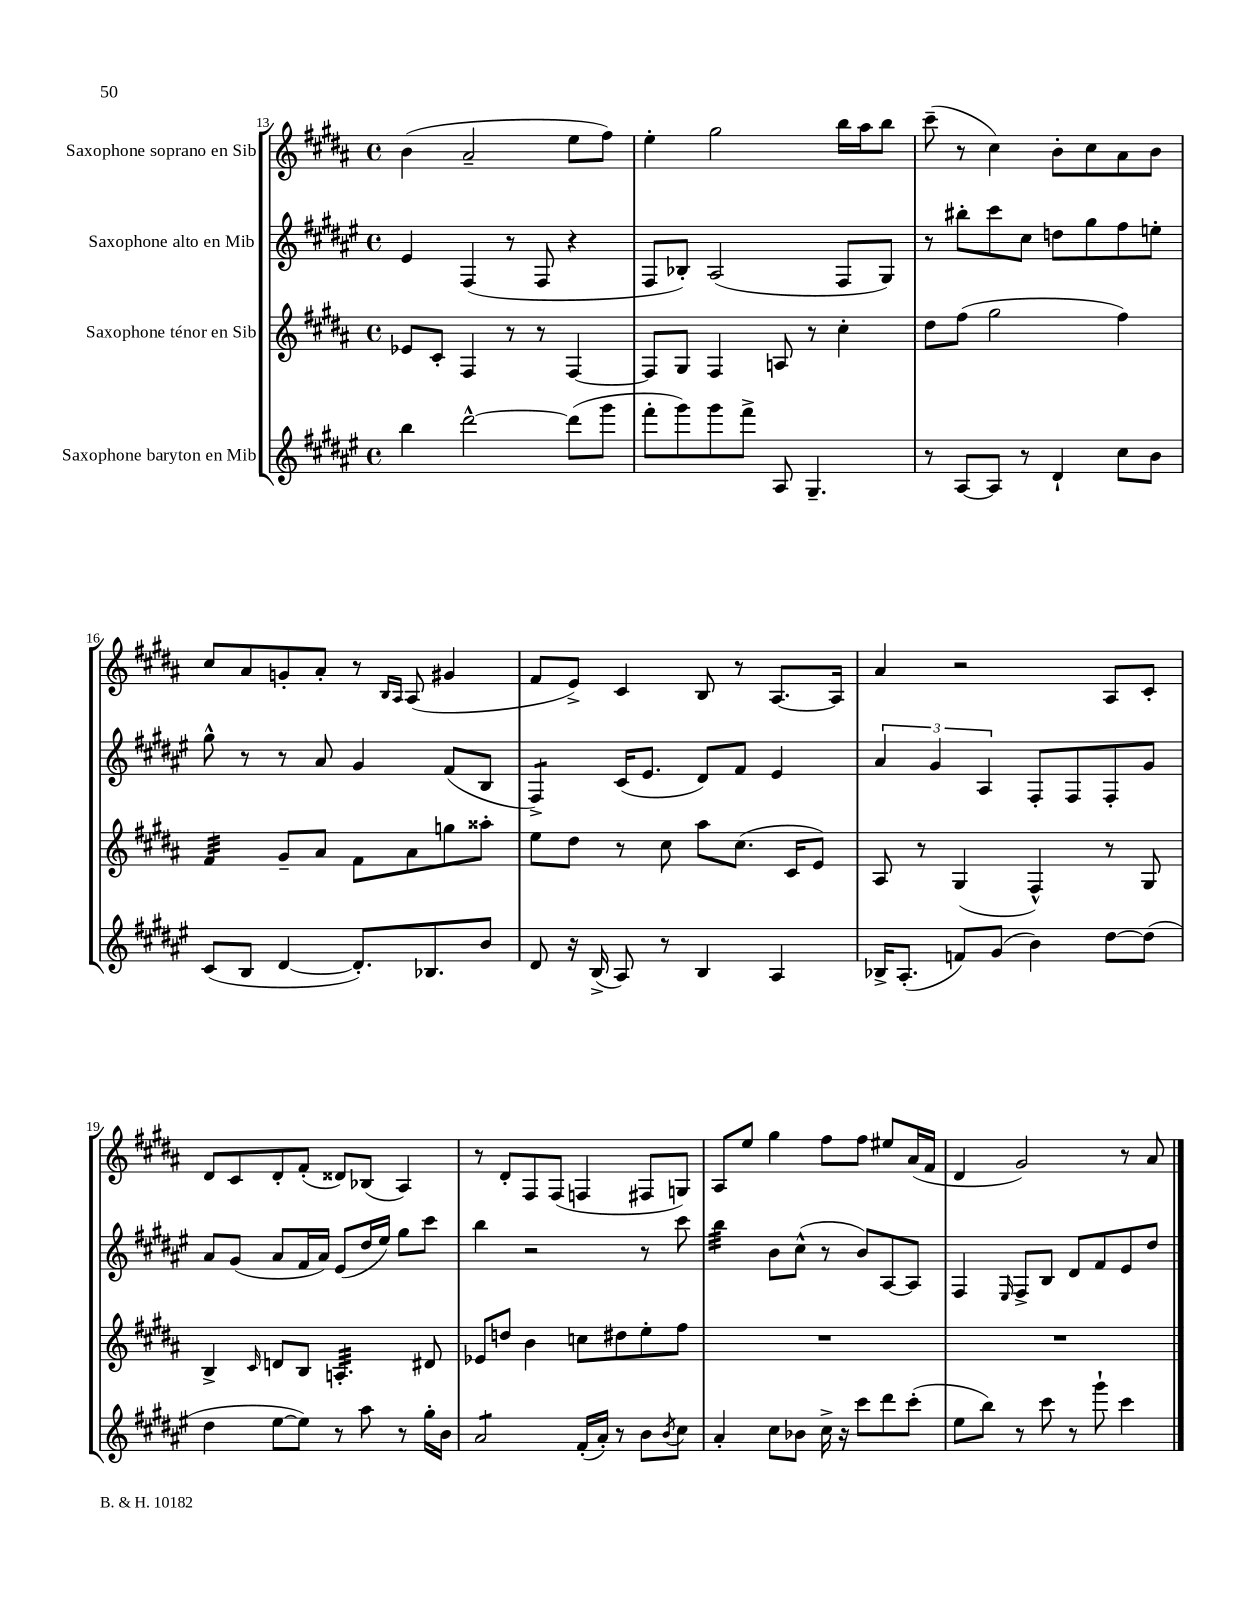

**kern	**kern	**kern	**kern
*staff4	*staff3	*staff2	*staff1
*clefG2	*clefG2	*clefG2	*clefG2
*k[f#c#g#d#a#e#]	*k[f#c#g#d#a#]	*k[f#c#g#d#a#e#]	*k[f#c#g#d#a#]
*M4/4	*M4/4	*M4/4	*M4/4
*met(c)	*met(c)	*met(c)	*met(c)
4bb	8e-	4e#	(4b
.	8c#'	.	.
[2ddd#^^	4F#	(4F#	2a#~
.	8r	8r	.
.	8r	8F#	.
(8ddd#]	[4F#	4r	8ee
8ggg#	.	.	8ff#)
=	=	=	=
8fff#'	8F#]	8F#	4ee'
8ggg#)	8G#	8B-')	.
8ggg#	4F#	(2A#	2gg#
8fff#^	.	.	.
8A#	8A	.	.
4.G#~	8r	.	.
.	4cc#'	8F#	16bb
.	.	.	16aa#
.	.	8G#)	8bb
=	=	=	=
8r	8dd#	8r	(8ccc#~
[8A#	(8ff#	8bb#'	8r
8A#]	2gg#	8ccc#	4cc#)
8r	.	8cc#	.
4d#`	.	8dd	8b'
.	.	8gg#	8cc#
8cc#	4ff#)	8ff#	8a#
8b	.	8ee'	8b
=	=	=	=
(8c#	4f#	8gg#^^	8cc#
8B	.	8r	8a#
[4d#	8g#~	8r	8g'
.	8a#	8a#	8a#'
8.d#'])	8f#	4g#	8r
.	.	.	16qqB
.	.	.	16qqA#
.	8a#	.	(8A#
8.B-	.	.	.
.	8gg	(8f#	4g#
8b	8aa##'	8B	.
=	=	=	=
8d#	8ee	4F#^)	8f#
16r	8dd#	.	8e^)
(16B^	.	.	.
8A#)	8r	(16c#	4c#
.	.	8.e#	.
8r	8cc#	.	.
4B	8aa#	8d#)	8B
.	(8.cc#	8f#	8r
4A#	.	4e#	[8.A#
.	16c#	.	.
.	8e)	.	.
.	.	.	16A#]
=	=	=	=
16B-^	8A#	6a#	4a#
(8.A#'	.	.	.
.	8r	.	.
.	.	6g#	.
8f)	(4G#	.	2r
.	.	6A#	.
(8g#	.	.	.
4b)	4F#^^)	8F#'	.
.	.	8F#	.
[8dd#	8r	8F#'	8A#
(8dd#]	8G#	8g#	8c#'
=	=	=	=
4dd#	4B^	8a#	8d#
.	.	(8g#	8c#
.	16qqc#	.	.
[8ee#	8d	8a#	8d#'
8ee#])	8B	16f#	(8f#'
.	.	16a#)	.
8r	4.A'	(8e#	8d##)
8aa#	.	16dd#	(8B-
.	.	16ee#)	.
8r	.	8gg#	4A#)
16gg#'	8d#	8ccc#	.
16b	.	.	.
=	=	=	=
2a#	8e-	4bb	8r
.	8dd	.	8d#'
.	4b	2r	8F#
.	.	.	(8F#
(16f#'	8cc	.	4F
16a#')	.	.	.
8r	8dd#	.	.
8b	8ee'	8r	8F#
8qb	.	.	.
8cc#	8ff#	8ccc#	8G)
=	=	=	=
4a#'	1r	4bb	8A#
.	.	.	8ee
8cc#	.	8b	4gg#
8b-	.	(8cc#^^	.
16cc#^	.	8r	8ff#
16r	.	.	.
8ccc#	.	8b)	8ff#
8ddd#	.	[8A#	8ee#
(8ccc#'	.	8A#]	(16a#
.	.	.	16f#
=	=	=	=
8ee#	1r	4F#	4d#
8bb)	.	.	.
.	.	16qqE#	.
8r	.	8F#^	2g#)
8ccc#	.	8B	.
8r	.	8d#	.
8ggg#`	.	8f#	.
4ccc#	.	8e#	8r
.	.	8dd#	8a#
==	==	==	==
*-	*-	*-	*-
